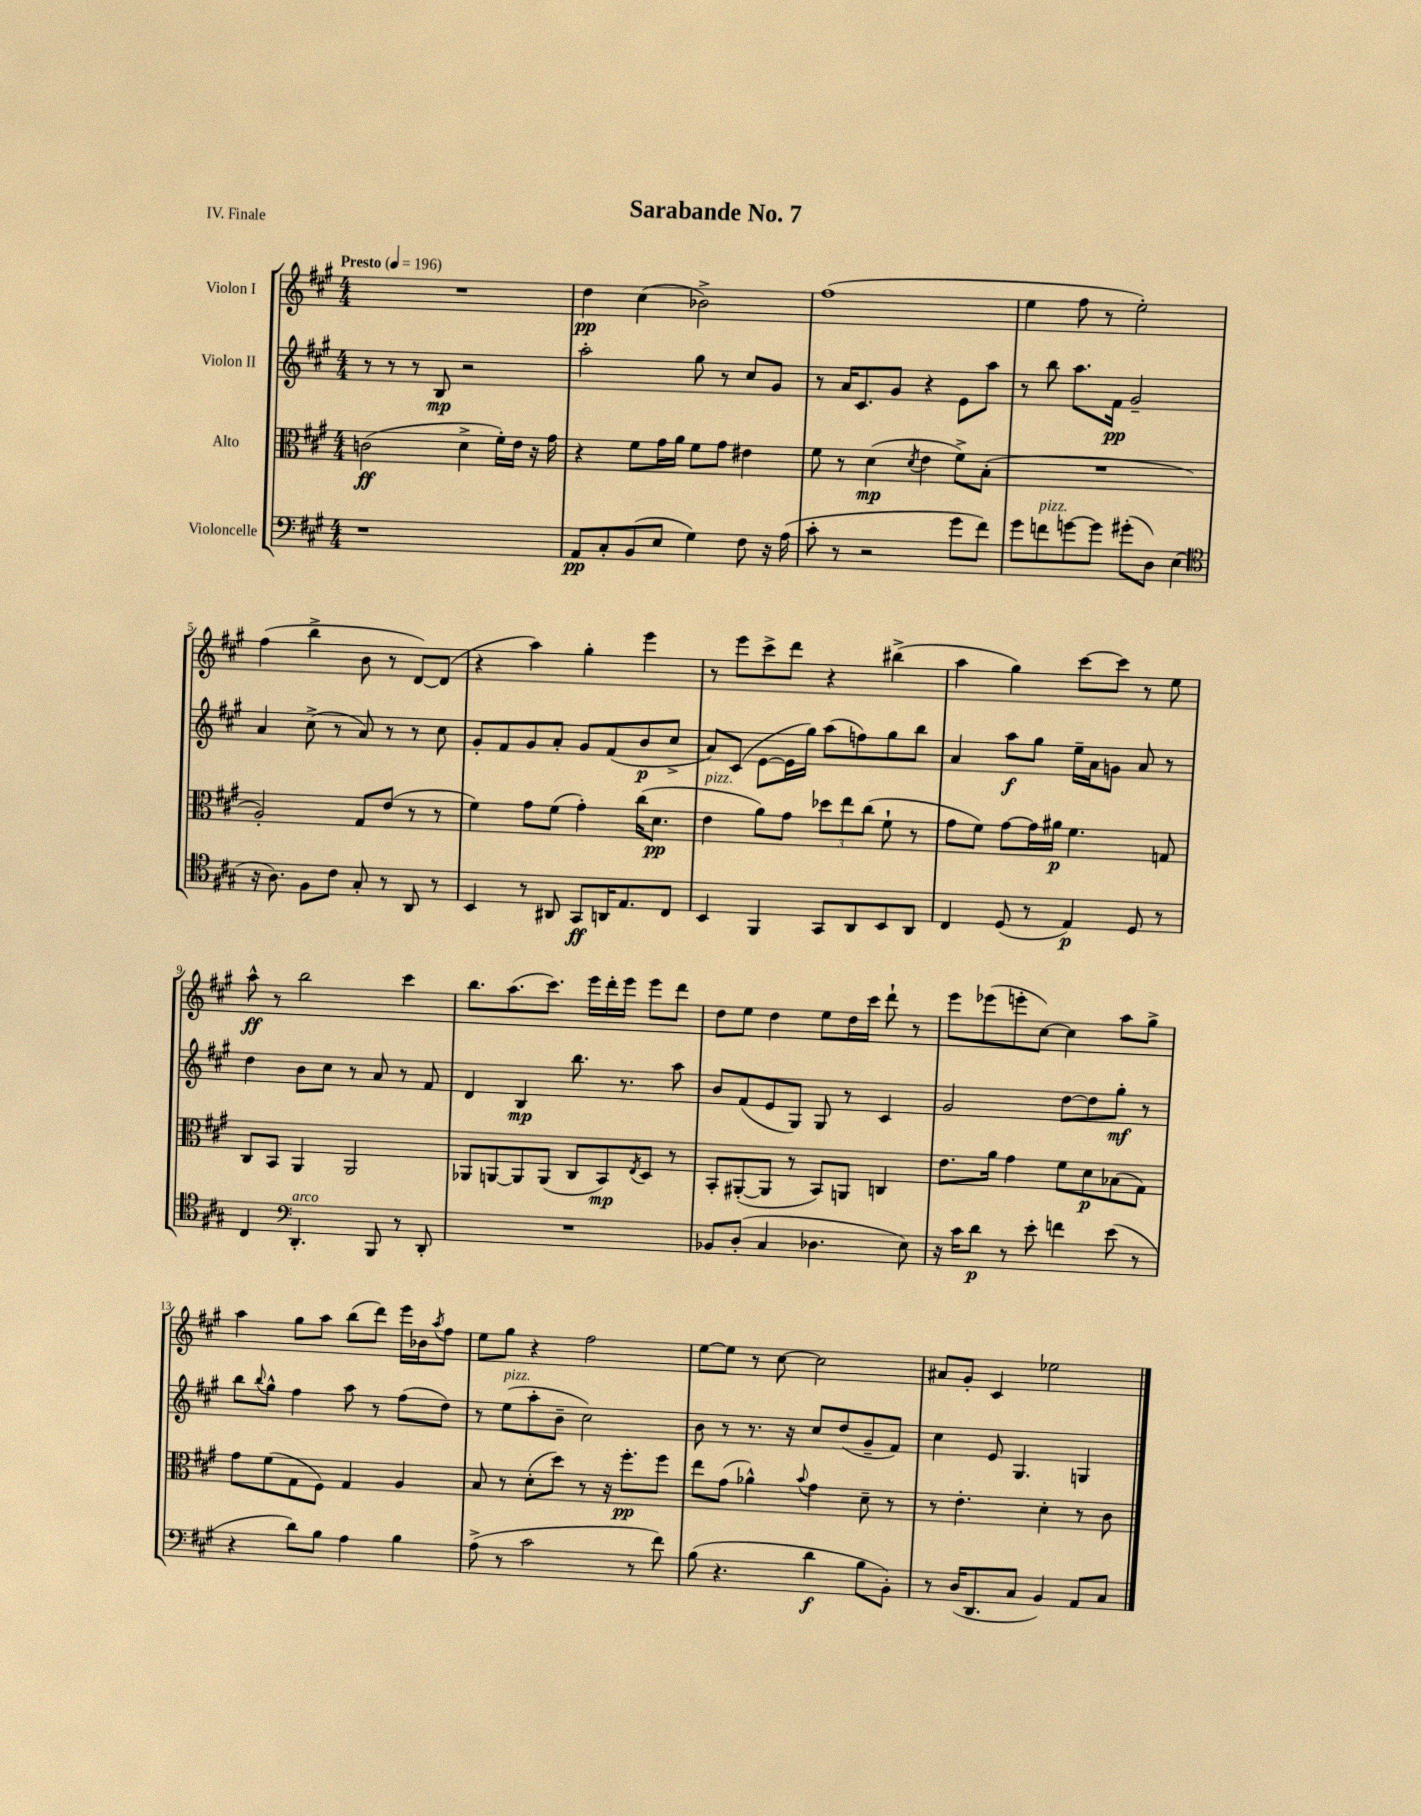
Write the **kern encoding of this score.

**kern	**kern	**kern	**kern
*staff4	*staff3	*staff2	*staff1
*clefF4	*clefC3	*clefG2	*clefG2
*k[f#c#g#]	*k[f#c#g#]	*k[f#c#g#]	*k[f#c#g#]
*M4/4	*M4/4	*M4/4	*M4/4
*MM196	*MM196	*MM196	*MM196
1r	(2c	8r	1r
.	.	8r	.
.	.	8r	.
.	.	8B	.
.	4d^	2r	.
.	16f#')	.	.
.	16e	.	.
.	16r	.	.
.	16g#	.	.
=	=	=	=
8AA	4r	2aa'	4dd
8C#'	.	.	.
(8BB	8f#	.	(4cc#
8E	16g#	.	.
.	16a	.	.
4G#)	8f#	8gg#	2b-^)
.	8g#	8r	.
8F#	4e#	8cc#	.
16r	.	8g#	.
(16A	.	.	.
=	=	=	=
8c#'	8f#	8r	(1ff#
8r	8r	16a	.
.	.	8.c#	.
2r	(4d	.	.
.	.	8g#	.
.	8qd	.	.
.	4e	4r	.
8g#	8f#^)	8e	.
8f#)	(8B'	8aa	.
=	=	=	=
8g#	1r	8r	4ee
8f	.	8bb	.
[8g	.	8.aa	8ff#
8g]	.	.	8r
.	.	16f#	.
(8g#'	.	2g#~	2ee')
8D)	.	.	.
(4E	.	.	.
=	=	=	=
*clefC4	*	*	*
16r	2A')	4a	(4ff#
8.A)	.	.	.
8F#	.	(8cc#^	4bb^
8c#	.	8r	.
8G#'	8G#	8a)	8b
8r	(8e	8r	8r
8AA	8r	8r	[8d)
8r	8r	8cc#	(8d]
=	=	=	=
4BB	4f#)	8g#'	4r
.	.	8f#	.
8r	8g#	8g#	4aa)
8AA#	(8f#	8a'	.
8GG#	4g#')	8g#	4gg#'
16AA	.	(8f#	.
8.E	.	.	.
.	(16cc#	8b	4eee
.	8.d	.	.
8C#	.	8cc#^	.
=	=	=	=
4BB	4e	8a)	8r
.	.	(8c#	8eee
4FF#	8a)	[8e	8ccc#^
.	8g#	16e]	8ddd
.	.	16gg#)	.
8GG#	12dd-	(8aa	4r
.	12ee	.	.
8AA	.	8ff)	.
.	(12cc#	.	.
8BB	8f#`	8gg#	(4bb#^
8AA	8r	8bb	.
=	=	=	=
4C#	8g#	4a	4aa
.	8f#)	.	.
(8D	[8g#	8aa	4gg#)
8r	16g#]	8gg#	.
.	16a#	.	.
4E)	4.f#	16ee~	[8ccc#
.	.	16a	.
.	.	8g	8ccc#]
8D	.	8a	8r
8r	8G	8r	8ee
=	=	=	=
4C#	8C#	4dd	8aa^^
.	8BB	.	8r
*clefF4	*	*	*
4.DD'	4AA	8b	2bb
.	.	8cc#	.
.	2AA	8r	.
8BBB	.	8a	.
8r	.	8r	4ccc#
8DD'	.	8f#	.
=	=	=	=
1r	8AA-	4d	8.bb
.	[8AA	.	.
.	.	.	(8.aa
.	8AA]	4B	.
.	(8AA	.	8.ccc#)
.	8C#	8.bb	.
.	.	.	16eee
.	8BB)	.	16ddd'
.	.	8.r	16eee
.	8qE	.	.
.	8D	.	8eee
.	8r	8aa	8ddd
=	=	=	=
8BB-	8BB'	8b	8dd
(8D'	([8AA#'	(8f#	8ee
4C#	8AA#]	8e	4dd
.	8r	8G#)	.
4.D-	8BB)	8G#	8ee
.	8AA	8r	16dd
.	.	.	16ccc#
.	4C	4c#	8ddd`
8E)	.	.	8r
=	=	=	=
16r	8.e	2g#	8eee
16c#	.	.	.
8d	.	.	(8eee-
.	16a	.	.
8r	4g#	.	8eee'
8e'	.	.	[8cc#)
4f	8f#	[8dd	4cc#]
.	8d	8dd]	.
(8e	(8B-	8gg#'	8aa
8r	8G#)	8r	8gg#^
=	=	=	=
4r	8g#	8bb	4aa
.	.	8qqbb	.
.	(8f#	8gg#^^	.
8d)	8G#	4ff#	8gg#
8B	8F#)	.	8aa
4A	4G#	8aa	(8bb
.	.	8r	8ddd)
4B	4A	(8ff#	16eee
.	.	.	16b-
.	.	.	8qaa
.	.	8dd)	8ff#
=	=	=	=
(8A^	8B	8r	8ee
8r	8r	(8ee	8gg#
2c#	(8d'	8aa'	4r
.	8dd)	8b~	.
.	8r	2cc#)	2ff#
.	16r	.	.
.	8.ff#'	.	.
8r	.	.	.
8f#)	8ff#	.	.
=	=	=	=
(8B	8ee	8b	[8ee
4.r	(8g#	8r	8ee]
.	4a-^^)	8.r	8r
.	.	.	[8cc#
.	.	16r	.
.	8qqb	.	.
4d	4g#	8cc#	2cc#]
.	.	(8dd	.
8B	8d~	8g#~	.
8BB')	8r	8f#)	.
=	=	=	=
8r	8r	4cc#	8a#
(16D	4.e'	.	8g#'
8.DD	.	.	.
.	.	8e	4c#
8C#	.	4.G#	.
4BB)	4d'	.	2ee-
8AA	8r	4G	.
8C#	8c#	.	.
==	==	==	==
*-	*-	*-	*-
